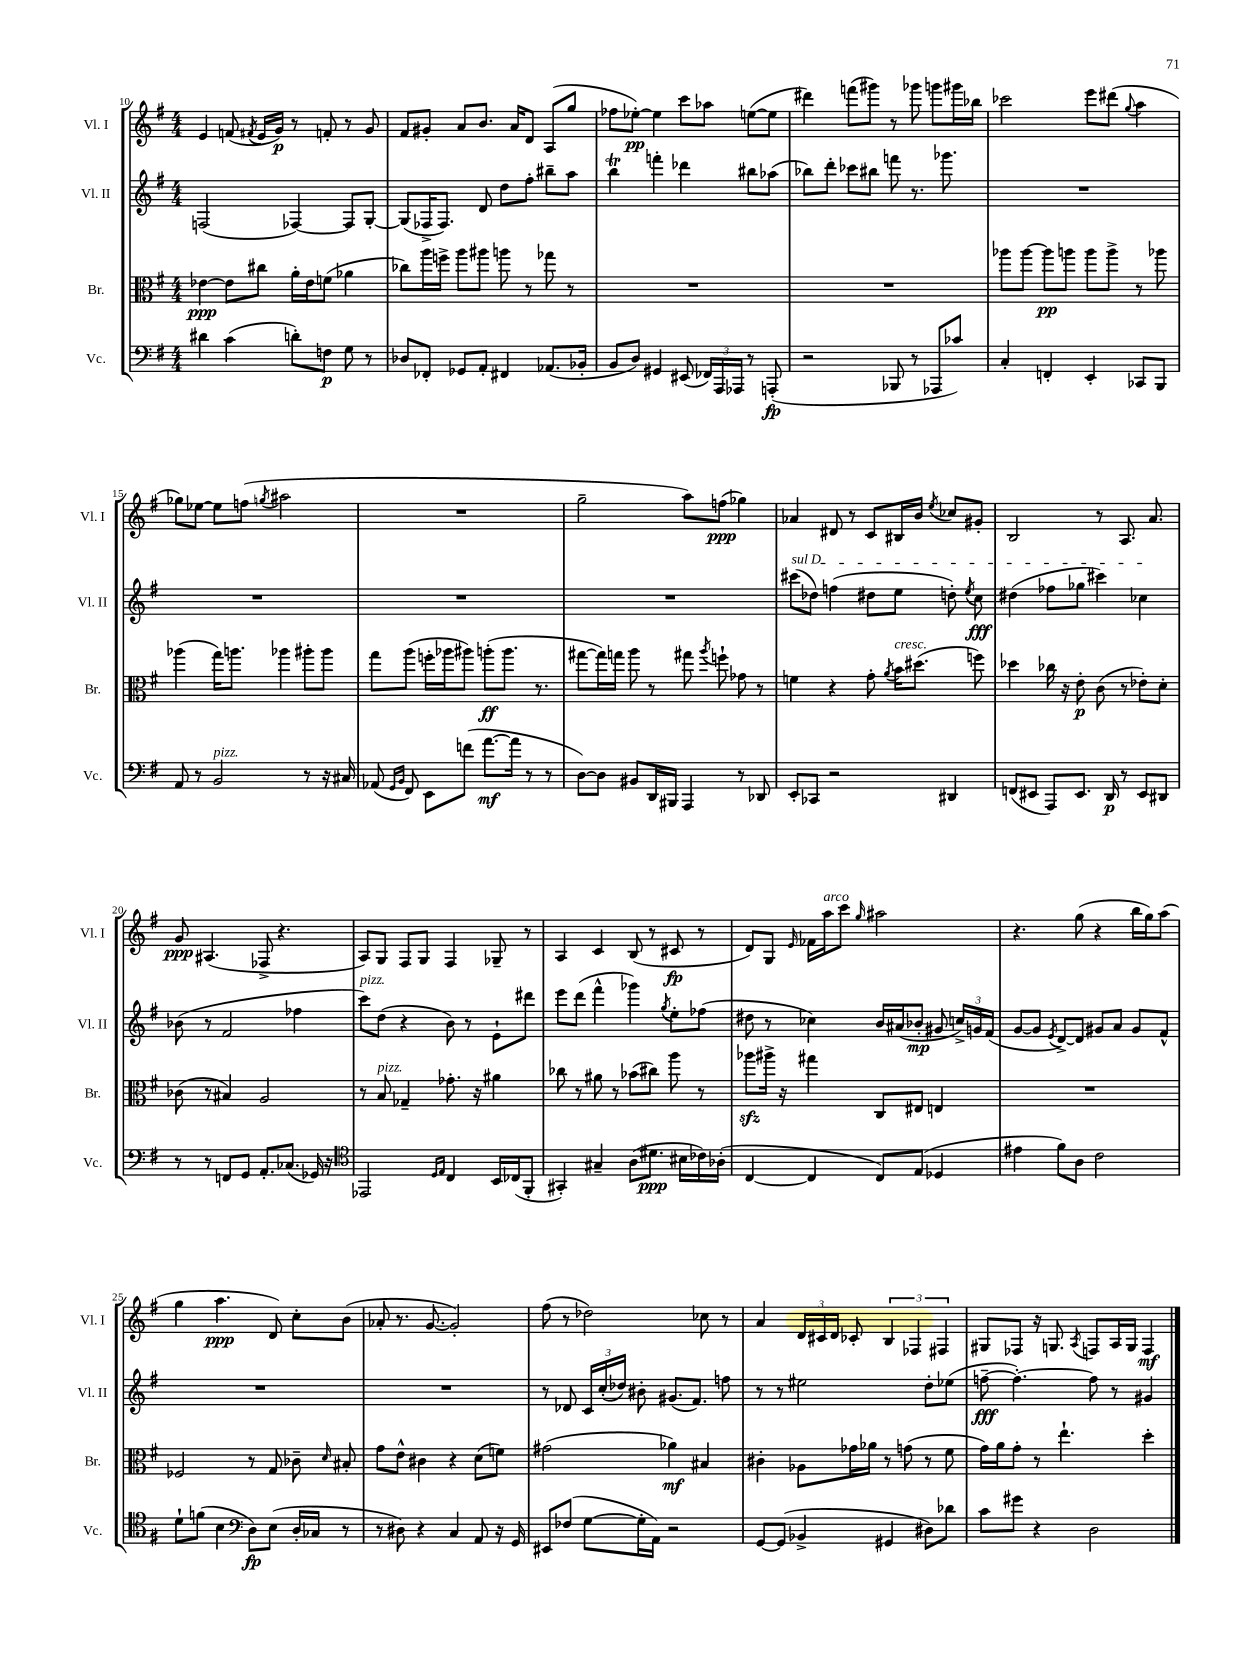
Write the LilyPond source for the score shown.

<<
\new StaffGroup <<
\new Staff = "s0" \with { instrumentName = "Vl. I" shortInstrumentName = "Vl. I" } {
    \clef treble \key g \major \numericTimeSignature \time 4/4
    \autoBeamOff e'4 f'8( \acciaccatura { fis'8 } e'16[ g'16]\p) r8 f'8-. r8 g'8 |
    fis'8[ gis'8]-. a'8[ b'8.] a'16[ d'8] a8[( g''8] |
    fes''8[ ees''8]~-.\pp) ees''4 c'''8[ aes''8] e''8[~( e''8] |
    dis'''4) f'''8[( gis'''8]) r8 ges'''8 g'''8[ gis'''16 bes''16] |
    ces'''2 e'''8[ dis'''8]( \appoggiatura { g''8 } a''4 |
    ges''8[) ees''8]~ ees''8[ f''8]( \acciaccatura { g''8 } ais''2 |
    R1 |
    g''2-- a''8[) f''8]\ppp( ges''4) |
    aes'4 dis'8 r8 c'8[ bis16 b'16] \acciaccatura { e''8 } ces''8[ gis'8]-. |
    b2 r8 a8. a'8. |
    g'8\ppp ais4.( fes8-> r4. |
    a8[) g8] fis8[ g8] fis4 ges8-- r8 |
    a4 c'4 b8( r8 cis'8\fp r8 |
    d'8[) g8] \grace { e'16 } fes'16[ a''16^\markup { \italic "arco" } c'''8] \grace { g''16 } ais''2 |
    r4. g''8( r4 b''16[ g''16) a''8]( |
    g''4 a''4.\ppp d'8) c''8[-. b'8]( |
    aes'8-. r8. g'8.~ g'2-.) |
    fis''8( r8 des''2) ces''8 r8 |
    a'4 \tuplet 3/2 { d'16[ cis'16 d'16] } ces'8-. \tuplet 3/2 { b4 fes4 fis4 } |
    gis8[ fes8] r16 g8. \acciaccatura { a8 } f8[ a16 g16] f4\mf \bar "|." |
}
\new Staff = "s1" \with { instrumentName = "Vl. II" shortInstrumentName = "Vl. II" } {
    \clef treble \key g \major \numericTimeSignature \time 4/4
    \autoBeamOff f2( fes4~) fes8[ g8]~-. |
    g8[( fes16-> fes8.]) d'8 d''8[ fis''8]-. bis''8[-- a''8] |
    b''4\trill f'''4-. des'''4 bis''8[ aes''8]( |
    bes''8[) d'''8]-. ces'''8[ bis''8] f'''8 r8. ges'''8. |
    R1 |
    R1 |
    R1 |
    R1 |
    \once \override TextSpanner.bound-details.left.text = \markup { \italic "sul D" } cis'''8[\startTextSpan( des''8]) f''4( dis''8[ e''8] d''8-.) \acciaccatura { e''8 } c''8\fff |
    dis''4( fes''8[ ges''8] cis'''4) ces''4\stopTextSpan |
    bes'8( r8 fis'2 fes''4 |
    c'''8[^\markup { \italic "pizz." }) d''8]( r4 b'8) r8 e'8[-! dis'''8] |
    e'''8[ d'''8]( fis'''4-^ ges'''4) \acciaccatura { g''8 } e''8[-. fes''8]( |
    dis''8 r8 ces''4) b'16[ ais'16( bes'8]-.\mp gis'8 \tuplet 3/2 { c''16[->) g'16 fis'16]( } |
    g'8[~ g'8] \acciaccatura { e'8 } d'8[~->) d'8] gis'8[ a'8] gis'8[ fis'8]-^ |
    R1 |
    R1 |
    r8 des'8 \tuplet 3/2 { c'16[ c''16-.( des''16]) } bis'8-. gis'8.[( fis'8.]) f''8 |
    r8 r8 eis''2 d''8[-. ees''8]( |
    f''8~--\fff f''4.~-.) f''8 r8 gis'4 \bar "|." |
}
\new Staff = "s2" \with { instrumentName = "Br." shortInstrumentName = "Br." } {
    \clef alto \key g \major \numericTimeSignature \time 4/4
    \autoBeamOff ees'4~\ppp ees'8[ cis''8] a'16[-. ees'16 f'8]( aes'4 |
    ces''8[) a''16 f''16]-> a''8[ ais''8] a''8 r8 ges''8 r8 |
    R1 |
    R1 |
    aes''8[ aes''8]~ aes''8[\pp a''8] a''8[ a''8]-> r8 aes''8 |
    aes''4( g''16[) a''8.] aes''4 ais''8[-. ais''8] |
    g''8[ a''8]( f''16[-. aes''16 ais''8]) a''8[-.\ff( a''8.] r8. |
    gis''8[~ gis''16) g''16] a''8 r8 gis''8 \acciaccatura { a''8 } f''8-! ges'8 r8 |
    f'4 r4 g'8-. \acciaccatura { a'8 } b'16[^\markup { \italic "cresc." } dis''8.]( f''8) |
    des''4 ces''16 r16 e'8-.\p c'8( r8 ees'8[-.) d'8]-. |
    ces'8( r8 bis4) a2 |
    r8 b8^\markup { \italic "pizz." } ges4-- ges'8.-. r16 ais'4 |
    ces''8 r8 ais'8 r8 bes'8[( cis''8]) a''8 r8 |
    aes''8[\sfz ais''16]-> r16 gis''4 c8[ eis8] e4 |
    R1 |
    fes2 r8 g8 ces'8-- \grace { d'16 } bis8-. |
    g'8[ e'8]-^ cis'4 r4 d'8[( f'8]) |
    gis'2( aes'4\mf) bis4 |
    cis'4-. aes8[ ges'16 aes'16] r8 g'8( r8 fis'8 |
    g'16[) a'16 g'8]-. r8 e''4.-! d''4-. \bar "|." |
}
\new Staff = "s3" \with { instrumentName = "Vc." shortInstrumentName = "Vc." } {
    \clef bass \key g \major \numericTimeSignature \time 4/4
    \autoBeamOff dis'4 c'4( d'8[-.) f8]\p g8 r8 |
    des8[ fes,8]-. ges,8[ a,8]-. fis,4 aes,8.[( bes,16]-. |
    b,8[ d8]) gis,4 eis,8( \tuplet 3/2 { fes,16[) a,,16 aes,,16] } r8 a,,8-.\fp( |
    r2 bes,,8 r8 aes,,8[ ces'8]) |
    c4-. f,4-. e,4-. ces,8[ b,,8] |
    a,8 r8 b,2^\markup { \italic "pizz." } r8 r16 cis16 |
    aes,8( \grace { g,16[ b,16] } fis,8) e,8[ f'8]( a'8.[~\mf a'16] r8 r8 |
    d8[~) d8] bis,8[ d,16 bis,,16] a,,4 r8 des,8 |
    e,8[-. ces,8] r2 dis,4 |
    f,8[( eis,8] a,,8[) eis,8.] d,16\p r8 eis,8[ dis,8] |
    r8 r8 f,8[ g,8] a,8.[-. ces8.]( ges,16) r16 |
    \clef tenor ees,2 \grace { d16[ e16] } c4 b,16[ ces16( fis,8]-. |
    gis,4-.) gis4-- a8[( dis'8.]\ppp bis16[ ces'16) aes16]-.( |
    c4~ c4 c8[) e8]( des4 |
    eis'4 fis'8[) a8] c'2 |
    d'8[-! f'8]( b4 \clef bass d8[\fp) e8]( d16[-. ces16] r8 |
    r8 dis8) r4 c4 a,8 r16 g,16 |
    eis,8[ fes8]( g8[~ g16-. a,16]) r2 |
    g,8[~ g,8]( bes,4-> gis,4 dis8[) des'8] |
    c'8[ gis'8] r4 d2 \bar "|." |
}
>>
>>
\layout { \context { \Score currentBarNumber = #10 } }
